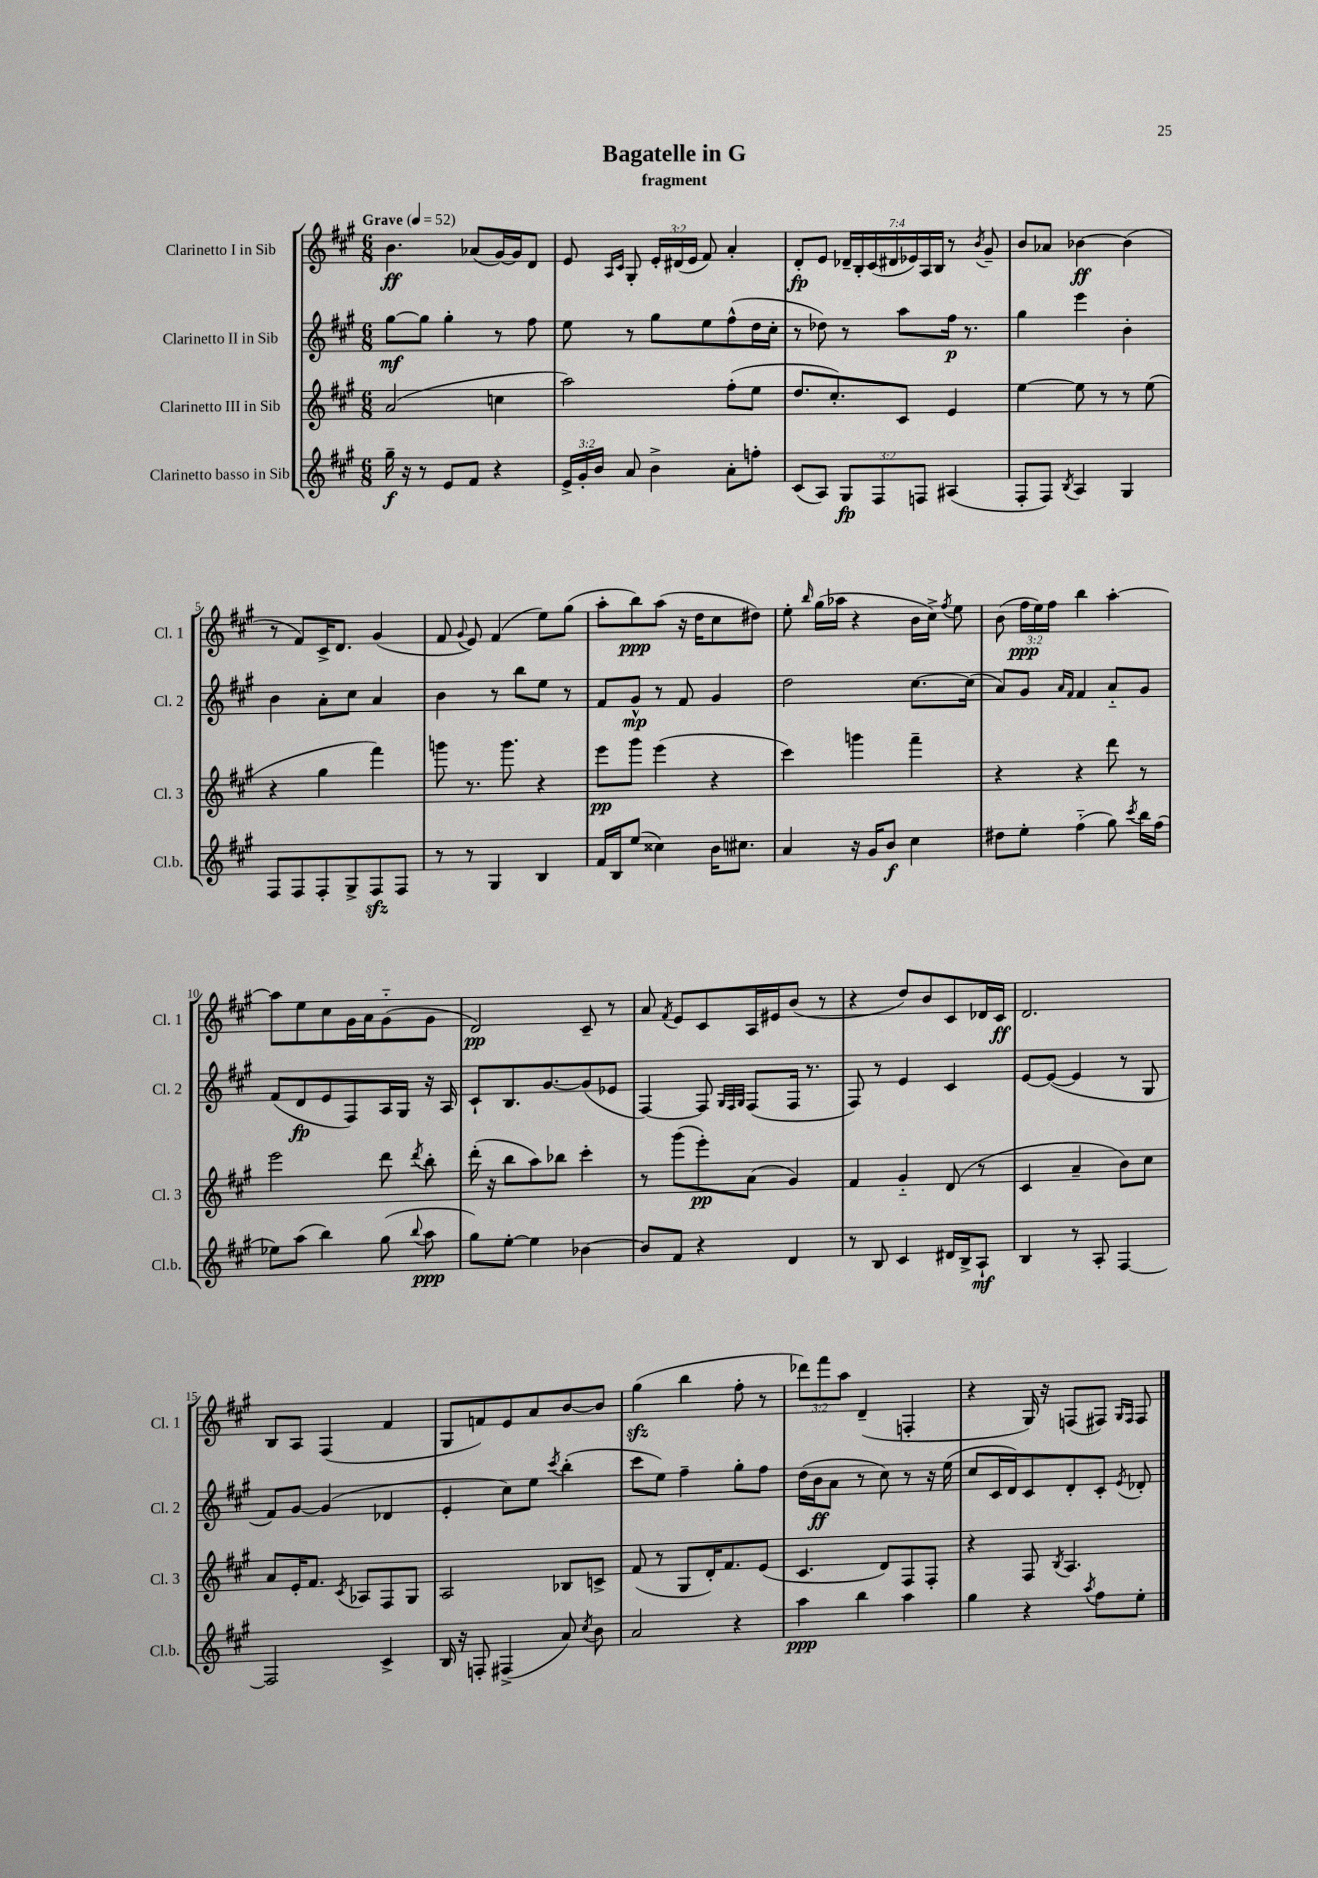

**kern	**kern	**kern	**kern
*staff4	*staff3	*staff2	*staff1
*clefG2	*clefG2	*clefG2	*clefG2
*k[f#c#g#]	*k[f#c#g#]	*k[f#c#g#]	*k[f#c#g#]
*M6/8	*M6/8	*M6/8	*M6/8
*MM52	*MM52	*MM52	*MM52
16gg#~\	(2a/	[8gg#\L	4.b\
16r	.	.	.
8r	.	8gg#\]J	.
8e/L	.	4gg#'\	.
8f#/J	.	.	(8a-/L
4r	4cc\	8r	[16g#/L)
.	.	.	16g#/]J
.	.	8ff#\	8d/J
=	=	=	=
24e^/LL	2aa\)	8ee\	8e/
24g#'/	.	.	.
24b/JJ	.	.	.
.	.	.	16qqA/LL
.	.	.	16qqc#/JJ
8a/	.	8r	8G#'/
4b^\	.	8gg#\L	24e'/LL
.	.	.	(24d#/
.	.	.	24e/JJ
.	.	8ee\	8f#/)
8a'\L	(8ff#'\L	(8ff#^^\	4a'/
8ff'\J	8ee\J	16dd\L	.
.	.	16cc#'\JJ	.
=	=	=	=
(8c#/L	8.dd/L	8r	8d'/L
8A/J)	.	8dd-\)	8e/J
.	8.cc#'/)	.	.
12G#/L	.	8r	28d-~/LL
.	.	.	28B'/
.	.	.	(28c#/
12F#/	.	.	.
.	.	.	28d#/
.	8c#/J	8aa\L	.
.	.	.	28e-/)
12F/J	.	.	.
.	.	.	28A/
.	.	.	28B/JJ
(4A#/	4e/	16ff#\Jk	8r
.	.	8.r	.
.	.	.	8qb/
.	.	.	8g#~/
=	=	=	=
8F#'/L	[4ee\	4gg#\	8b/L
8F#/J)	.	.	8a-/J
8qB/	.	.	.
4A/	8ee\]	4eee\	[4b-\
.	8r	.	.
4G#/	8r	4b'\	(4b-\]
.	(8ee\	.	.
=	=	=	=
8F#/L	4r	4b\	8r
8F#/	.	.	8f#/L)
8F#'/	4gg#\	8a'\L	16c#^/K
.	.	.	8.d/J
8G#^/	.	8cc#\J	.
8F#/	4fff#\)	4a/	(4g#/
8F#/J	.	.	.
=	=	=	=
8r	8ggg\	4b\	8f#/
.	.	.	8qqg#/
8r	8.r	.	8e/)
4G#/	.	8r	(4f#/
.	8.ggg\	.	.
.	.	8bb\L	.
4B/	4r	8ee\J	8ee\L)
.	.	8r	(8gg#\J
=	=	=	=
16f#/LL	8eee\L	8f#/L	8aa'\L
16B/J	.	.	.
(8ee/J	8ggg#\J	8g#^^/J	8bb\)
4cc##\)	(4eee\	8r	(8aa\J
.	.	8f#/	16r
.	.	.	16dd\LK
16b\LK	4r	4g#/	8cc#\
8.cc#\J	.	.	.
.	.	.	8dd#\J)
=	=	=	=
4a/	4ccc#\)	2dd\	8ee'\
.	.	.	16qqbb/
.	.	.	(16gg#\LL
.	.	.	16aa-\JJ
16r	4ggg\	.	4r
16g#/LK	.	.	.
8b/J	.	.	.
4cc#\	4fff#~\	[8.cc#\L	16b\LL
.	.	.	16cc#^\JJ)
.	.	.	8qff#/
.	.	.	8ee\
.	.	(16cc#\]Jk	.
=	=	=	=
8dd#\L	4r	8a/L)	(8b\
8ee'\J	.	8g#/J	24ff#\LL
.	.	.	24ee\)
.	.	.	24ff#\JJ
.	.	16qqa/LL	.
.	.	16qqf#/JJ	.
(4ff#'~\	4r	4f#/	4bb\
8gg#\)	8ddd\	8a'~/L	[4aa'\
8qccc#/	.	.	.
16bb\LL	8r	8g#/J	.
(16ff#\JJ	.	.	.
=	=	=	=
8ee-\L)	2eee\	(8f#/L	8aa\]L
(8aa\J	.	8d/	8ee\
4bb\)	.	8e/	8cc#\
.	.	8F#/)	16g#\L
.	.	.	16a\J
(8gg#\	8ddd\	16A/L	(8g#'~\
.	.	16G#/JJ	.
8qqbb/	8qddd/	.	.
8aa\	8bb'\	16r	8g#\J
.	.	16A/	.
=	=	=	=
8gg#\L)	(16ddd'\	8c#`/L	2d/)
.	16r	.	.
[8ee'\J	8bb\L	8.B/	.
4ee\]	8aa\)	.	.
.	.	[8.g#/	.
.	8bb-\J	.	.
[4b-\	4ccc#'\	(8g#/]	8c#~/
.	.	8e-/J	8r
=	=	=	=
8b-/]L	8r	[4F#/)	8a/
.	.	.	8qf#/
8f#/J	(8ggg#\L	.	8e/L
4r	8eee'\)	8F#/]	8c#/
.	.	32qqG#/LLL	.
.	.	32qqF#/	.
.	.	32qqG#/JJJ	.
.	(8a\J	(8F#/L	16A/L
.	.	.	16e#/J
4d/	4g#/)	16F#/Jk	(8b/J
.	.	8.r	.
.	.	.	8r
=	=	=	=
8r	4f#/	8F#/)	4r
8B/	.	8r	.
4c#/	4g#'~/	4e/	8dd/L)
.	.	.	8b/
16d#/LL	(8d/	4c#/	8c#/
16B^/J	.	.	.
8A`/J	8r	.	16d-/L
.	.	.	16c#/JJ
=	=	=	=
4B/	4c#/	[8e/L	2.d/
.	.	(8e/_J	.
8r	4a~/	4e/]	.
8A'/	.	.	.
[4F#/	8b\L)	8r	.
.	8cc#\J	8G#/	.
=	=	=	=
2F#/]	8a/L	8f#/L)	8B/L
.	16e'/K	[8g#/J	8A/J
.	8.f#/J	.	.
.	.	(4g#/]	(4F#/
.	8qc#/	.	.
.	8A-/L	.	.
4c#^/	8F#/	4d-/	4f#/
.	8G#/J	.	.
=	=	=	=
16B/	2A/	4e'/	8G#/L
16r	.	.	.
8F'/	.	.	8f/)
(4F#^/	.	8cc#\L)	8e/
.	.	8ee\J	8a/
.	.	8qccc#/	.
8a/)	8B-/L	(4bb'\	[8b/
8qcc#/	.	.	.
8b\	8c^/J	.	8b/]J
=	=	=	=
2a/	(8f#/	8ccc#\L	(4gg#\
.	8r	8ee\J)	.
.	8G#/L	4ff#~\	4bb\
.	16d'/K)	.	.
.	8.f#/	.	.
4r	.	8gg#'\L	8ff#'\
.	(8e/J	8ff#\J	8r
=	=	=	=
4aa\	4.c#/	(16dd\LL	12ddd-\L)
.	.	16b\J	.
.	.	.	12fff#\
.	.	8a\J	.
.	.	.	12aa\J
4bb\	.	8r	(4d~/
.	8d/L)	8cc#\)	.
4aa\	8F#/	8r	4F'/
.	8F#'/J	16r	.
.	.	(16ee\	.
=	=	=	=
4gg#\	4r	8cc#/L	4r
.	.	16c#/L	.
.	.	16d/J)	.
4r	8F#/	8c#/	16G#/)
.	.	.	16r
.	8qB/	.	.
.	4.A/	8d'/	(8F/L
8qaa/	.	.	.
8ff#\L	.	8c#'/J	8F#/J)
.	.	.	16qqG#/LL
.	.	8qe/	16qqF#/JJ
8ee'\J	.	8d-'/	8F#/
==	==	==	==
*-	*-	*-	*-
